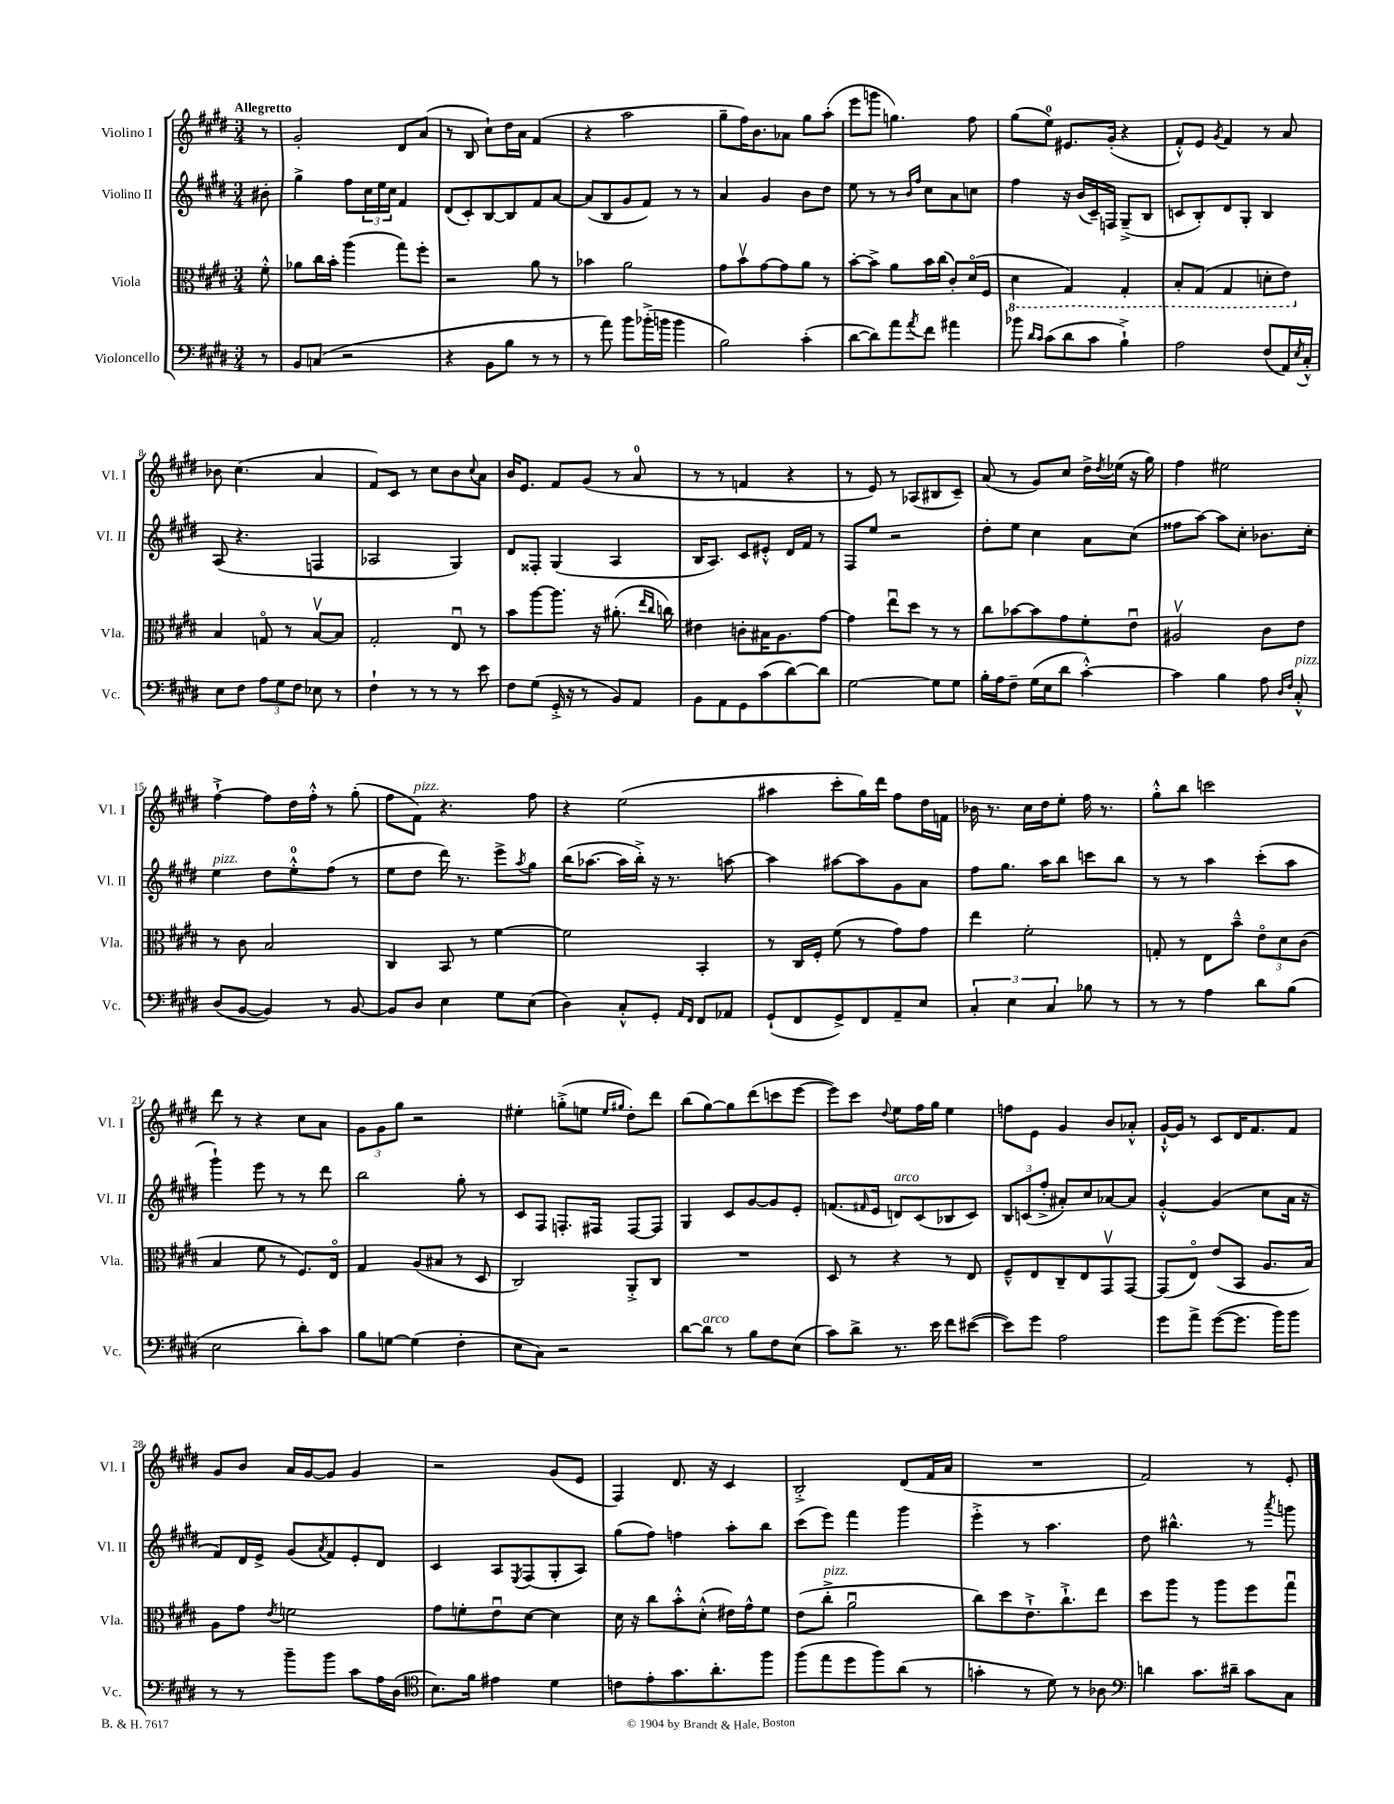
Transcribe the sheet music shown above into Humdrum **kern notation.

**kern	**kern	**kern	**kern
*staff4	*staff3	*staff2	*staff1
*clefF4	*clefC3	*clefG2	*clefG2
*k[f#c#g#d#]	*k[f#c#g#d#]	*k[f#c#g#d#]	*k[f#c#g#d#]
*M3/4	*M3/4	*M3/4	*M3/4
8r	8f#'^^	8b#'	8r
=	=	=	=
8BB	8a-	4gg#^	2g#'
(8C	16cc#	.	.
.	16b'	.	.
2r	(4aa	8ff#	.
.	.	24cc#	.
.	.	24ee	.
.	.	24cc#	.
.	8gg#)	4f#	8d#
.	8ff#'	.	(8a
=	=	=	=
4r	2r	(8d#	8r
.	.	8c#')	8B
8BB	.	[8B	8cc#`)
8B	.	8B]	16dd#
.	.	.	16a
8r	8a	8f#	(4f#
8r	8r	[8a	.
=	=	=	=
8r	4b-	(8a]	4r
8a)	.	8B	.
8b	2a	8g#	2aa
(16b-'^	.	8f#)	.
16b	.	.	.
4b	.	8r	.
.	.	8r	.
=	=	=	=
2B)	8g#	4a	8gg#~
.	8bv	.	16ff#)
.	.	.	8.b
.	[8g#	4g#	.
.	8g#]	.	8a-
(4c#'	8a	8b	8gg#
.	8r	8dd#	(8aa'
=	=	=	=
[8d#	[8b'	8ee	8eee
8d#])	8b^]	8r	8ggg
8a	8a	8r	4.gg)
.	.	16qqb	.
8qa	.	16qqff#	.
8f#	16b	8cc#	.
.	(16cc#	.	.
4a#	8c#')	8a	.
.	(16d#o	8cc	8ff#
.	16F#	.	.
=	=	=	=
8b-	4D#	4ff#	(8gg#
16qqd#	.	.	.
16qqc#	.	.	.
(8c#	.	.	8ee)
8d#	4GG#)	16r	8.e#
.	.	(16b	.
8c#	.	16c#~)	.
.	.	16F	(16g#'
4B`^)	4GG#'	(8G#~^	4r
.	.	8B	.
=	=	=	=
2A	8BB'	8c	8f#'^^)
.	(8GG#	8B')	8e
.	.	.	8qg#
.	4GG#	8d#	4f#
.	.	8G#'	.
(8F#	8D'	4B	8r
16AA)	8E)	.	8a
8qE	.	.	.
16C#'^^	.	.	.
=	=	=	=
8E	4B	(8A	8b-
8F#	.	4.r	(4.cc#
12A	8Go	.	.
12G#	.	.	.
.	8r	.	.
12F#	.	.	.
8E-	[8Bv	4F	4a
8r	8B]	.	.
=	=	=	=
4F#`	2G#'	2A-	8f#)
.	.	.	8c#
8r	.	.	8r
8r	.	.	8cc#
8r	8Eu	4G#)	8b
.	.	.	8qqcc#
8e	8r	.	8a
=	=	=	=
8F#	8b	8d#	16b
.	.	.	8.e
(8G#	[8aa	8F##'	.
16GG#'^	8.aa]	(4G#	8f#
16r	.	.	.
8r	.	.	(8g#
.	16r	.	.
8BB)	(8.a#'	4A	8r
8AA	.	.	8a
.	16qqee	.	.
.	16qqcc#	.	.
.	16cc)	.	.
=	=	=	=
8BB	4e#	16B	8r
.	.	8.A)	.
8AA	.	.	8r
8GG#	8c'	8c#	4f
(8c#	16B#	8e#'^^	.
.	8.A	.	.
[8d#)	.	16d#	4r
.	.	16f#	.
8d#]	[8g#	8r	.
=	=	=	=
[2G#	4g#]	8F#	8r
.	.	8ee	8e)
.	8eeu	2r	8r
.	8dd#	.	(8A-
8G#]	8r	.	8B#
8G#	8r	.	8c#~)
=	=	=	=
16B'	8cc#	8dd#'	(8a
16A	.	.	.
8F#~	[8b-	8ee	8r
(16G#	8b-]	4cc#	8g#)
16E	.	.	.
8d#	8g#	.	8cc#
[4c#'^^)	8f#'	8a	16dd#^
.	.	.	8qdd#
.	.	.	(16ee-
.	8eu	(8cc#	16r
.	.	.	16gg#)
=	=	=	=
4c#]	2A#v	8ff##	4ff#
.	.	[8aa)	.
4B	.	8aa]	2ee#
.	.	8cc#'	.
8A	8c#	8.b-	.
16qqD#	.	.	.
16qqF#	.	.	.
8C#'^^	8e	.	.
.	.	16cc#'	.
=	=	=	=
(8D#	8r	4ee	[4ff#`^
[8BB	8c#	.	.
4BB])	2B	8dd#	8ff#]
.	.	8ee'^^	16dd#
.	.	.	16ff#'^^
8r	.	(8ff#	8r
[8BB	.	8r	(8gg#'
=	=	=	=
8BB]	4C#	8ee	8ff#
8D#	.	8dd#	8f#)
4E	8BB	16ddd#)	4.r
.	.	8.r	.
.	8r	.	.
8G#	[4f#	8eee^	.
.	.	8qaa	.
(8E	.	8gg#	8ff#
=	=	=	=
4D#)	2f#]	(16bb	4r
.	.	[8.aa-	.
8C#'^^	.	16aa-]	(2ee
.	.	16bb'^)	.
8GG#'	.	16r	.
.	.	8.r	.
16qqAA	.	.	.
16qqFF#	.	.	.
8FF#	4BB'	.	.
8AA-	.	[8aa	.
=	=	=	=
(8GG#`	8r	4aa]	4aa#
8FF#	16C#	.	.
.	16F#'	.	.
8GG#^)	(8f#	[8aa#	8ccc#'
8FF#	8r	8aa#]	16gg#)
.	.	.	16ddd#
8AA~	8g#)	8g#	8ff#
8E	8g#	8a	16dd#
.	.	.	16f
=	=	=	=
6C#'	4ee	8ff#	16b-
.	.	.	8.r
.	.	8.gg#	.
6E	.	.	.
.	2f#'	.	16cc#
.	.	16aa	16dd#
6C#	.	.	.
.	.	8bb	8ee'
8B-	.	8ccc	16ff#
.	.	.	8.r
8r	.	8bb	.
=	=	=	=
8r	8G'	8r	8gg#'^^
8r	8r	8r	8bb
4A	8E	4aa	2ccc
.	8b~^^	.	.
8d#	12eo	(8ccc#'	.
.	12d#	.	.
(8B	.	8aa	.
.	(12c#	.	.
=	=	=	=
2E	4B	4ggg#`)	8ddd#
.	.	.	8r
.	8f#	8eee	4r
.	8r	8r	.
8d#')	8.F#)	8r	8cc#
8c#	.	8ddd#	8a
.	16Eo	.	.
=	=	=	=
8B	4G#	2bb	12g#
.	.	.	12g#
[8G	.	.	.
.	.	.	12gg#
(4G]	(8A	.	2r
.	8B#	.	.
4F#'	8r	8gg#'	.
.	8D#	8r	.
=	=	=	=
8E	2C#)	8c#	4ee#'
8C#)	.	8F#	.
2r	.	8.F'	(8gg'^
.	.	.	8ee
.	.	16F#	.
.	.	.	16qqee
.	.	.	16qqgg#
.	8AA'^	[8F#	8dd#')
.	8C#	8F#]	8ddd#
=	=	=	=
[8d#	2.r	4G#	(8bb
8d#]	.	.	[8gg#)
8r	.	8c#	8gg#]
8B	.	[8g#	(8ddd#
8F#	.	8g#]	8ccc
(8E	.	8e'	[8eee
=	=	=	=
8c#)	8D#	(8.f	8eee])
8d#^	8r	.	8ccc#
.	.	16qqf#	.
.	.	16e	.
.	.	.	8qqdd#
8.r	4r	8d)	8ee
.	.	(8c#	16ff#
16e	.	.	16gg#
8f#	8r	8B-	4ee
([8e#	8E	8c#)	.
=	=	=	=
8e#])	8F#~^^	12B	8ff
.	.	(12c	.
8g#	8E	.	8e
.	.	12ff#'^	.
2A	8C#~	8a#')	4g#
.	8E	8cc#	.
.	8GG#v	[8a-	8b
.	[8GG#	8a-]	8a-'^^
=	=	=	=
8g#	(8GG#]	[4g#'^^	[16g#`^^
.	.	.	16g#]
8a^	8Eo)	.	8r
([8g#	(8e	(4g#]	8c#
8.g#]	8BB	.	16d#
.	.	.	8.f#
.	8.A	8cc#	.
16b)	.	.	.
8b	.	16a	8f#
.	16B)	16r	.
=	=	=	=
8r	8A	8f#)	8g#
8r	8g#	16d#	8b
.	.	16e^	.
.	8qe	.	.
8b~	2f	(8g#	16a
.	.	.	[16g#
.	.	8qa	.
8b	.	8f#)	8g#]
8c#	.	8e'	4g#
16A	.	8d#	.
(16D#	.	.	.
=	=	=	=
*clefC4	*	*	*
8.B)	8g#	4c#	2r
.	8f'	.	.
16f#	.	.	.
4e#	8eu	8A	.
.	.	8qE	.
.	[8d#	(8F#	.
4d#	4d#]	8G#'	(8g#
.	.	8A)	8e
=	=	=	=
8c	16d#	(8gg#	4F#)
.	16r	.	.
8e'	8cc#	8ff#)	.
8.g#	8b'^^	4ff	8.d#
.	(8d#'^^	.	.
8.a'	.	.	16r
.	16e#)	8aa'	4c#
.	16g#^^	.	.
8ff#	8f#	8bb	.
=	=	=	=
(8ff#	(8e	(8ccc#	2B'^
8ee	8cc#'^	8eee)	.
8dd#	2au	4fff#	.
8ff#)	.	.	.
(8a	.	4ggg#	(8d#
8r	.	.	16f#
.	.	.	16a
=	=	=	=
4g'	8cc#)	4eee'^	2.r
.	8dd#	.	.
8r	8.e`^	8r	.
8d#)	.	4.aa	.
.	8.cc#`^	.	.
8r	.	.	.
8A-	8ee	.	.
=	=	=	=
*clefF4	*	*	*
4d	8dd#	8dd#	2f#)
.	8aa	4.bb#^^	.
8.c#	8r	.	.
.	8aa	.	.
16d#~	.	.	.
8c#	8ff#	8r	8r
.	.	8qaaa	.
8C#	8gg#u	8ggg	8e'
==	==	==	==
*-	*-	*-	*-
